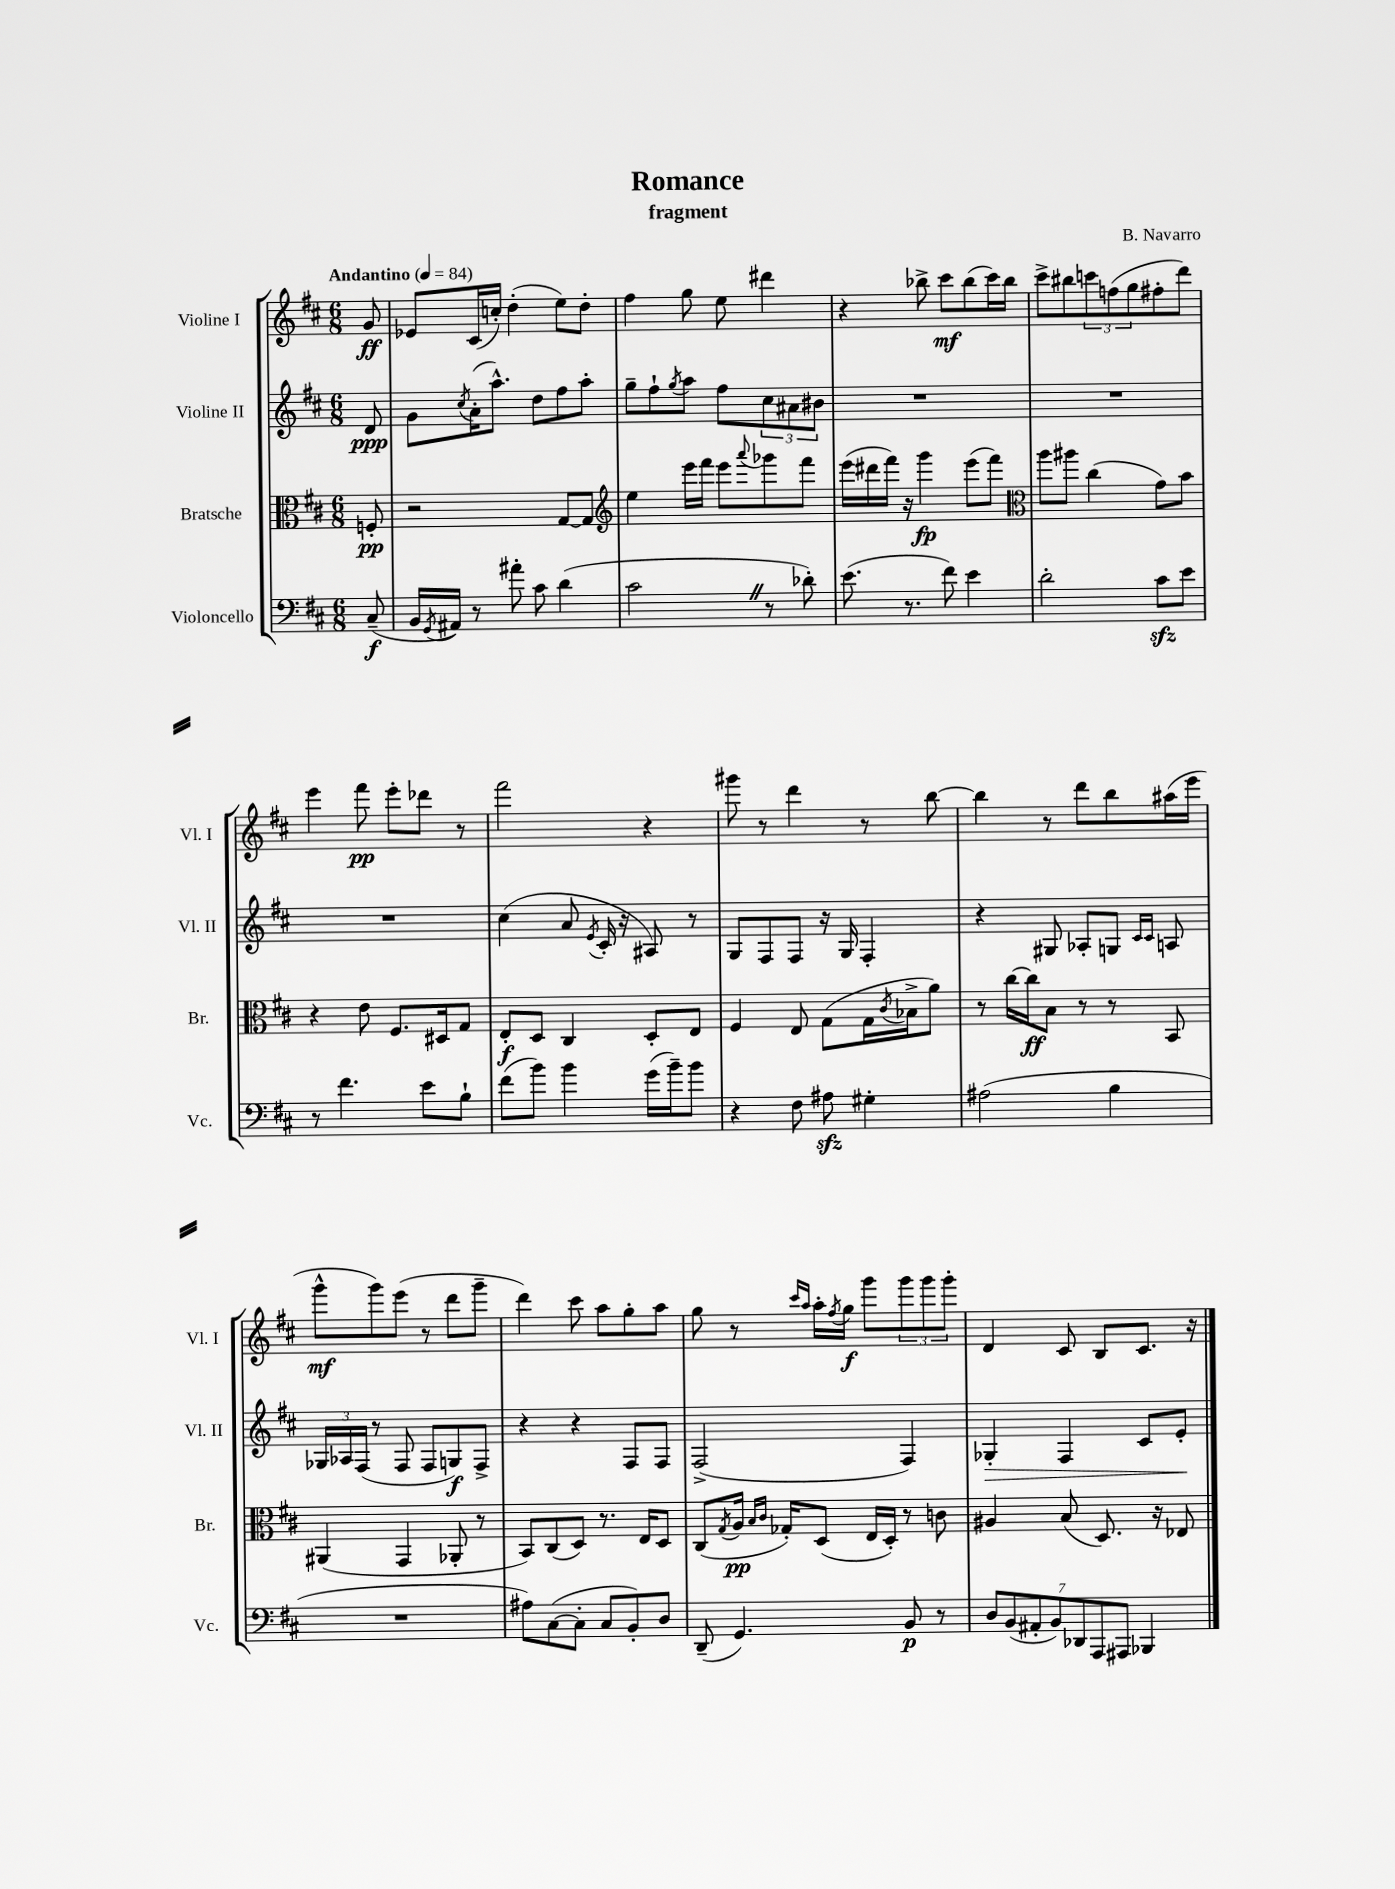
\header { title = "Romance" composer = "B. Navarro" subtitle = "fragment" }
<<
\new StaffGroup <<
\new Staff = "s0" \with { instrumentName = "Violine I" shortInstrumentName = "Vl. I" } {
    \clef treble \key d \major \numericTimeSignature \time 6/8 \partial 8 \tempo "Andantino" 4 = 84
    g'8\ff |
    ees'8 cis'16( c''16-.) d''4-.( e''8) d''8-. |
    fis''4 g''8 e''8 dis'''4 |
    r4 bes''8-> cis'''8\mf bes''8( cis'''16) bes''16 |
    cis'''8-> bis''8 \tuplet 3/2 { c'''8 f''8( g''8 } fis''8-. d'''8) |
    e'''4 fis'''8\pp e'''8-. des'''8 r8 |
    fis'''2 r4 |
    gis'''8 r8 d'''4 r8 b''8~ |
    b''4 r8 d'''8 b''8 ais''16( e'''16 |
    g'''8-^\mf g'''8) e'''8( r8 d'''8 g'''8-- |
    d'''4) cis'''8 a''8 g''8-. a''8 |
    g''8 r8 \grace { cis'''16 a''16 } a''16-. \acciaccatura { fis''8 } g''16\f g'''8 \tuplet 3/2 { g'''8 g'''8 g'''8-. } |
    d'4 cis'8 b8 cis'8. r16 \bar "|." |
}
\new Staff = "s1" \with { instrumentName = "Violine II" shortInstrumentName = "Vl. II" } {
    \clef treble \key d \major \numericTimeSignature \time 6/8 \partial 8
    d'8\ppp |
    g'8 \acciaccatura { cis''8 } a'16-.( a''8.-^) d''8 fis''8 a''8-. |
    g''8-- fis''8-! \acciaccatura { g''8 } a''8 fis''8 \tuplet 3/2 { cis''8 ais'8 bis'8 } |
    R2. |
    R2. |
    R2. |
    cis''4( a'8 \acciaccatura { e'8 } cis'16-. r16 ais8) r8 |
    g8 fis8 fis8 r16 g16 fis4-. |
    r4 gis8 aes8-. g8 \grace { cis'16 cis'16 } a8 |
    \tuplet 3/2 { ges16 aes16 fis16( } r8 fis8 fis8 g8\f) fis8-> |
    r4 r4 fis8 fis8 |
    fis2->( fis4) |
    ges4-.\> fis4 cis'8 e'8-.\! \bar "|." |
}
\new Staff = "s2" \with { instrumentName = "Bratsche" shortInstrumentName = "Br." } {
    \clef alto \key d \major \numericTimeSignature \time 6/8 \partial 8
    f8-.\pp |
    r2 g8~ g8 |
    \clef treble e''4 e'''16 fis'''16 e'''8 \appoggiatura { a'''8 } ges'''8 fis'''8 |
    e'''16( dis'''16 fis'''16) r16 g'''4\fp e'''8( fis'''8) |
    \clef alto a''8 ais''8 cis''4( g'8) b'8 |
    r4 e'8 fis8. dis16 g8 |
    e8-.\f d8 cis4 d8-. e8 |
    fis4 e8 g8( g16 \acciaccatura { cis'8 } bes16-> a'8) |
    r8 cis''16~ cis''16\ff b8 r8 r8 b,8 |
    ais,4( g,4 aes,8-. r8 |
    b,8) cis8( d8) r8. e16 d8 |
    cis8( \acciaccatura { g8 } a16\pp \grace { b16 cis'16 } ges16-.) d8( e16 d16-.) r8 c'8 |
    ais4 b8( d8.) r16 ees8 \bar "|." |
}
\new Staff = "s3" \with { instrumentName = "Violoncello" shortInstrumentName = "Vc." } {
    \clef bass \key d \major \numericTimeSignature \time 6/8 \partial 8
    cis8--\f( |
    b,16 \acciaccatura { g,8 } ais,16) r8 ais'8-. cis'8 d'4( |
    cis'2 \once \override BreathingSign.text = \markup { \musicglyph "scripts.caesura.straight" } \breathe r8 des'8-.) |
    e'8.( r8. fis'8) e'4 |
    d'2-. cis'8\sfz e'8 |
    r8 fis'4. e'8 b8-! |
    fis'8( b'8) b'4 g'16( b'16--) b'8 |
    r4 fis8 ais8\sfz gis4-. |
    ais2( b4 |
    R2. |
    ais8) cis8~( cis8-. cis8 b,8-.) d8 |
    d,8--( g,4.) b,8\p r8 |
    \tuplet 7/4 { d8 b,8( ais,8-. b,8) des,8 a,,8 ais,,8 } bes,,4 \bar "|." |
}
>>
>>
\layout { \context { \Score \remove "Bar_number_engraver" } }
